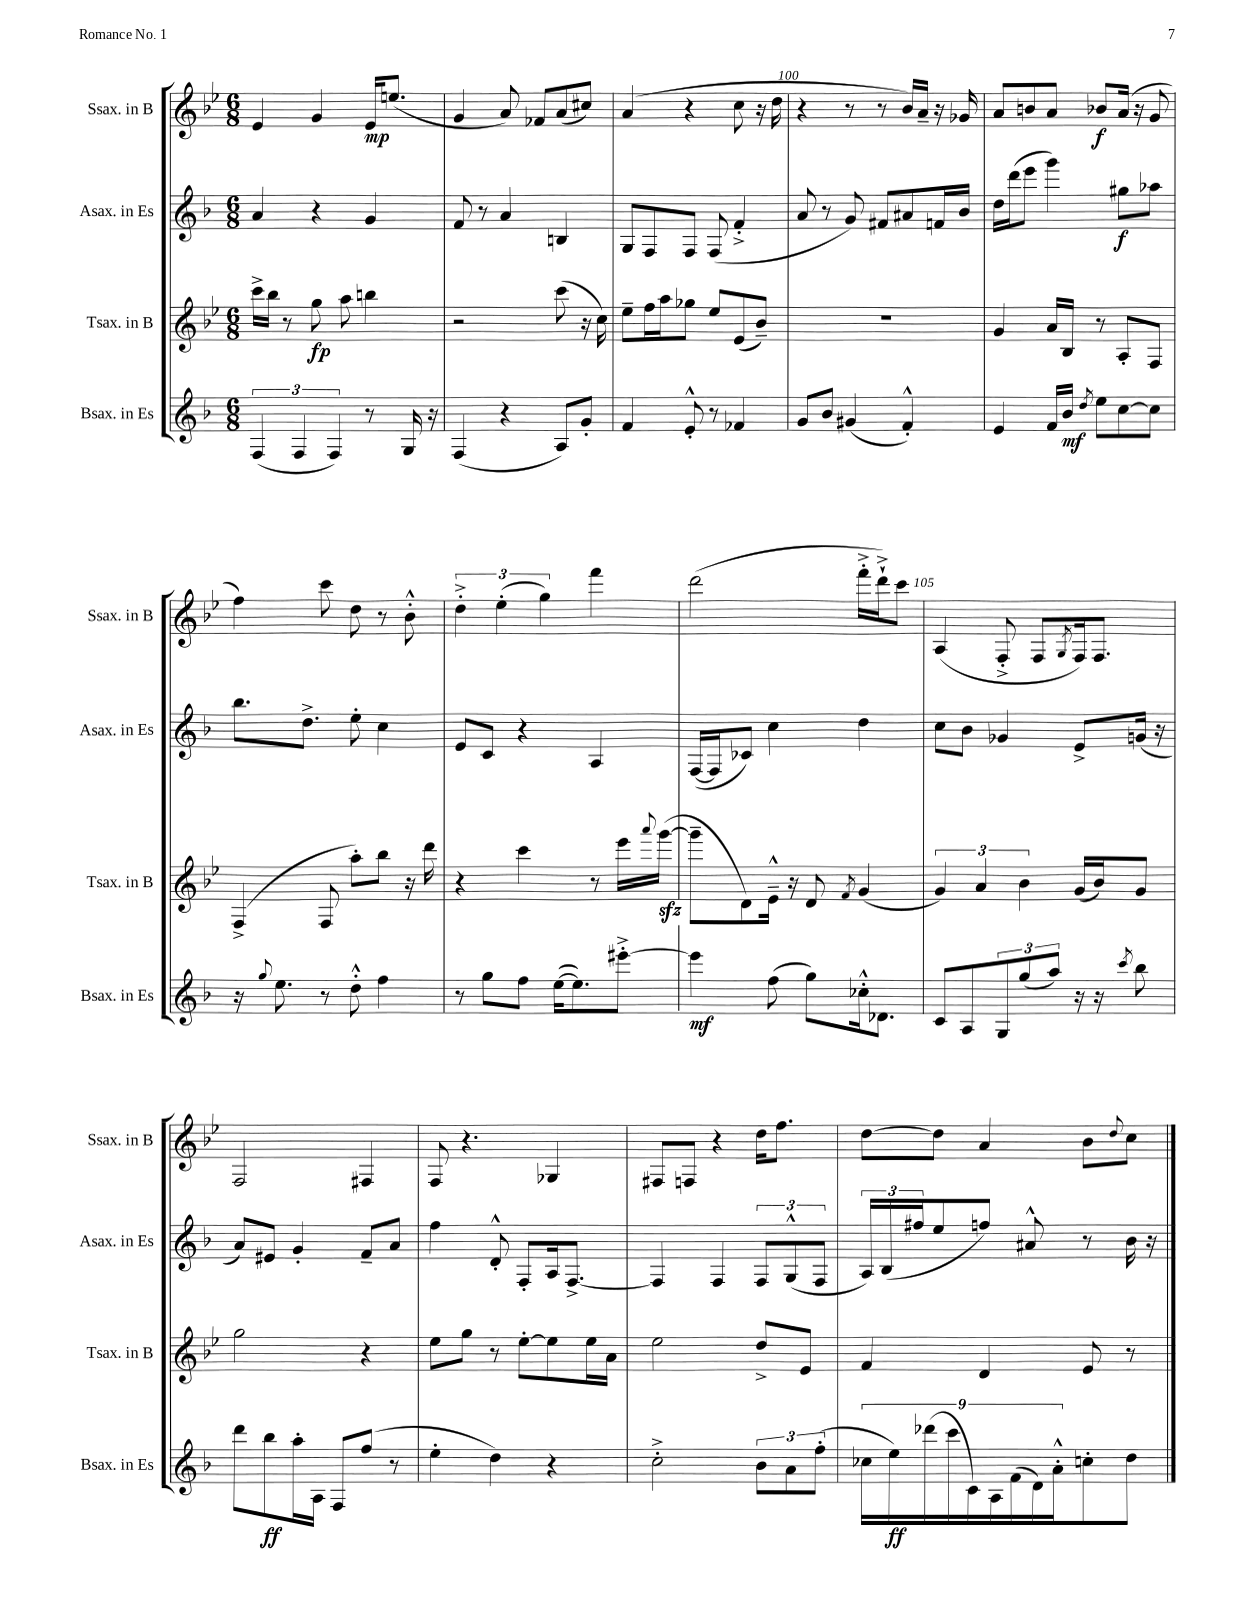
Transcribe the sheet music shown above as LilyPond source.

<<
\new StaffGroup <<
\new Staff = "s0" \with { instrumentName = "Ssax. in B" shortInstrumentName = "Ssax. in B" } {
    \clef treble \key bes \major \numericTimeSignature \time 6/8
    ees'4 g'4 ees'16\mp e''8.( |
    g'4 a'8) fes'8 a'8( cis''8) |
    a'4( r4 c''8 r16 d''16 |
    r4 r8 r8 bes'16) a'16-- r16 ges'16 |
    a'8 b'8 a'8 bes'8\f a'16( r16 g'8 |
    f''4) c'''8 d''8 r8 bes'8-.-^ |
    \tuplet 3/2 { d''4-.-> ees''4-.( g''4) } f'''4 |
    d'''2( f'''16-.-> d'''16-!->) c'''8 |
    a4( f8-.-> f8 \acciaccatura { g8 } f16) f8. |
    f2 fis4 |
    f8 r4. ges4 |
    fis8 f8 r4 d''16 f''8. |
    d''8~ d''8 a'4 bes'8 \appoggiatura { d''8 } c''8 \bar "|." |
}
\new Staff = "s1" \with { instrumentName = "Asax. in Es" shortInstrumentName = "Asax. in Es" } {
    \clef treble \key f \major \numericTimeSignature \time 6/8
    a'4 r4 g'4 |
    f'8 r8 a'4 b4 |
    g8 f8 f8 f8( f'4-.-> |
    a'8 r8 g'8) fis'8 ais'8 f'16 bes'16 |
    d''16 d'''16( e'''8 g'''4) gis''8\f aes''8 |
    bes''8. d''8.-> e''8-. c''4 |
    e'8 c'8 r4 a4 |
    f16~( f16 ces'8) c''4 d''4 |
    c''8 bes'8 ges'4 e'8-> g'16( r16 |
    a'8) eis'8 g'4-. f'8-- a'8 |
    f''4 d'8-.-^ f8-. a16 f8.~-> |
    f4 f4 \tuplet 3/2 { f8 g8-^( f8 } |
    \tuplet 3/2 { a16) bes16( fis''16 } e''8 f''8) ais'8-^ r8 bes'16 r16 \bar "|." |
}
\new Staff = "s2" \with { instrumentName = "Tsax. in B" shortInstrumentName = "Tsax. in B" } {
    \clef treble \key bes \major \numericTimeSignature \time 6/8
    c'''16-> bes''16 r8 g''8\fp a''8 b''4 |
    r2 c'''8( r16 c''16) |
    ees''8-- f''16 a''16 ges''8 ees''8 ees'8( bes'8--) |
    R2. |
    g'4 a'16 bes16 r8 a8-. f8 |
    f4->( f8 a''8-.) bes''8 r16 d'''16 |
    r4 c'''4 r8 ees'''16 \appoggiatura { a'''8 } g'''16~\sfz( |
    g'''8-- d'8) ees'16---^ r16 d'8 \acciaccatura { f'8 } g'4( |
    \tuplet 3/2 { g'4) a'4 bes'4 } g'16( bes'16) g'8 |
    g''2 r4 |
    ees''8 g''8 r8 ees''8~-. ees''8 ees''16 a'16 |
    ees''2 d''8-> ees'8 |
    f'4 d'4 ees'8 r8 \bar "|." |
}
\new Staff = "s3" \with { instrumentName = "Bsax. in Es" shortInstrumentName = "Bsax. in Es" } {
    \clef treble \key f \major \numericTimeSignature \time 6/8
    \tuplet 3/2 { f4( f4 f4) } r8 g16 r16 |
    f4( r4 a8) g'8-. |
    f'4 e'8-.-^ r8 fes'4 |
    g'8 bes'8 gis'4( f'4-.-^) |
    e'4 f'16 bes'16\mf \acciaccatura { d''8 } e''8 c''8~ c''8 |
    r16 \appoggiatura { g''8 } e''8. r8 d''8-.-^ f''4 |
    r8 g''8 f''8 e''16~( e''8.) eis'''8~-.-> |
    eis'''4\mf f''8( g''8) ces''16-.-^ des'8. |
    c'8 a8 \tuplet 3/2 { g8 g''8( a''8) } r16 r16 \acciaccatura { c'''8 } bes''8 |
    d'''8 bes''8\ff a''16-. a16 f8 f''8( r8 |
    e''4-. d''4) r4 |
    c''2-.-> \tuplet 3/2 { bes'8 a'8 f''8-.( } |
    \tuplet 9/8 { ces''16 e''16\ff) des'''16( c'''16 c'16) a16 f'16( d'16) a'16-.-^ } c''8-. d''8 \bar "|." |
}
>>
>>
\layout { \context { \Score currentBarNumber = #97 \override BarNumber.break-visibility = ##(#f #t #t) barNumberVisibility = #(every-nth-bar-number-visible 5) } }
